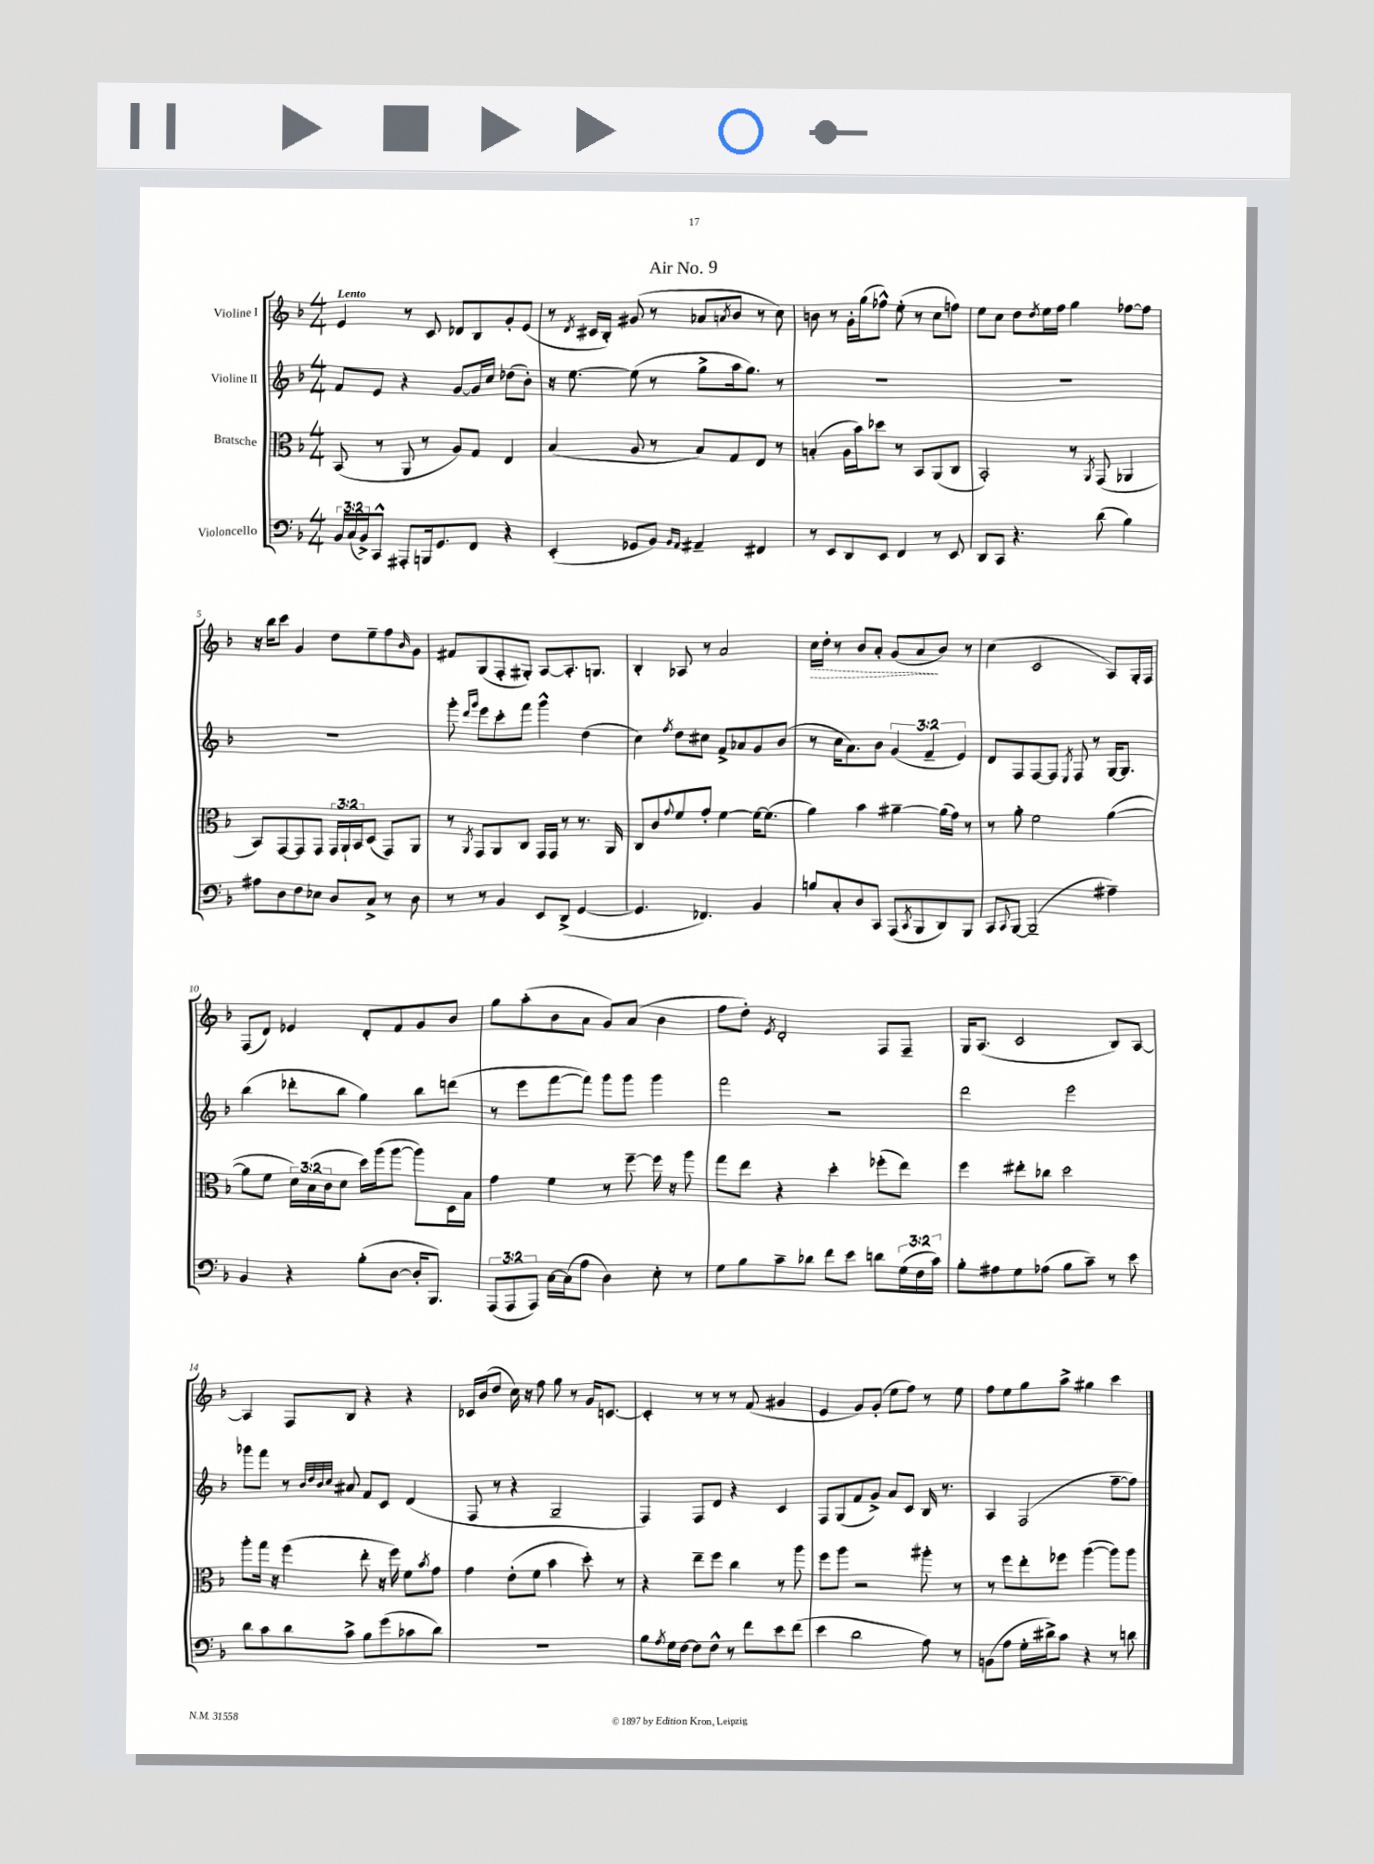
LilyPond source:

\header { title = "Air No. 9" }
<<
\new StaffGroup <<
\new Staff = "s0" \with { instrumentName = "Violine I" } {
    \clef treble \key f \major \numericTimeSignature \time 4/4 \tempo "Lento"
    e'4 r8 c'8 des'8 bes8 g'8-. e'8( |
    r8 \acciaccatura { d'8 } cis'16 bes16-.) gis'8( r8 aes'8 \acciaccatura { a'8 } bes'8 r8 c''8) |
    b'8 r8 g'16-. g''16( fes''8-^) e''8-.( r8 c''8 f''8) |
    e''8 c''8 d''8 \acciaccatura { d''8 } e''16 f''16 g''4 fes''8~ fes''8 |
    r16 bes''16 c'''8 g'4 d''8 e''8-- f''8 \grace { bes'16 } g'8 |
    fis'8 g8( f8-. gis8-.) a8~ a8.-. g8. |
    bes4-. aes8 r8 a'2 |
    \once \override Hairpin.style = #'dashed-line c''16\> d''16-. r8 bes'8 a'8-. g'8( a'8\! bes'8) r8 |
    c''4( c'2 a8) g16-. f16 |
    f8( d'8) ees'4 d'8-. f'8 g'8 bes'8 |
    g''8 a''8-.( bes'8 a'8 g'8) a'8( bes'4 |
    f''8 d''8-.) \acciaccatura { e'8 } d'2-. f8 f8-- |
    g16 a8.( c'2 bes8) a8~ |
    a4 f8 bes8 r4 r4 |
    ces'16 bes'16( d''8 c''16) r16 f''8 g''8 r8 g'16 c'8.~ |
    c'4-. r8 r8 r8 f'8( gis'4 |
    e'4 g'8) g'8-.( e''8 f''8) r8 e''8 |
    f''8 e''8 g''8 a''8-> gis''4 c'''4 \bar "|." |
}
\new Staff = "s1" \with { instrumentName = "Violine II" } {
    \clef treble \key f \major \numericTimeSignature \time 4/4 \override Staff.TupletNumber.text = #tuplet-number::calc-fraction-text
    f'8 e'8 r4 g'8~ g'16 c''16 des''8( bes'8-.) |
    r16 e''8.~ e''8( r8 g''8-> a''16 g''8.) r8 |
    R1 |
    R1 |
    R1 |
    g'''8-. \grace { d'''16 g'''16 } e'''8 c'''8-. f'''8 g'''4-^ d''4( |
    c''4) \acciaccatura { f''8 } d''8 cis''8 f'8-> aes'8 g'8 bes'8( |
    r8 c''16 a'8.) bes'8 \tuplet 3/2 { g'4( f'4-- e'4) } |
    d'8 f8 f8~ f8 \acciaccatura { e8 } f8 r8 g16~ g8. |
    bes''4( des'''8-. bes''8 g''4) bes''8 d'''8( |
    r8 e'''8 f'''8~ f'''8) g'''8 g'''8 g'''4 |
    f'''2 r2 |
    d'''2 e'''2 |
    ges'''8 f'''8 r8 \grace { bes'32 d''32 bes'32 c''32 } ais'8 f'8 c'8 d'4( |
    f8 r8 r4 g2-- |
    f4) f8 d'8 r4 c'4 |
    f8 g8( f'8 g'8->) a'8 c'8 bes16 r8. |
    a4 f2( f''8~-- f''8) \bar "|." |
}
\new Staff = "s2" \with { instrumentName = "Bratsche" } {
    \clef alto \key f \major \numericTimeSignature \time 4/4 \override Staff.TupletNumber.text = #tuplet-number::calc-fraction-text
    bes,8( r8 a,8 r8 a8) g8 e4 |
    bes4( a8 r8 bes8) g8 e8 r8 |
    b4-.( a16 bes'16) des''8 r8 bes,8 a,8( c8 |
    bes,2-.) r8 \acciaccatura { a,8 } g,8( aes,4 |
    bes,8) g,8~ g,8 g,8 \tuplet 3/2 { g,16 a,16-! bes,16 } d8( g,8) a,8 |
    r8 \acciaccatura { a,8 } g,8 a,8 c8 g,16 g,16 r8 r8. a,16 |
    c8 c'8 \appoggiatura { g'8 } f'8 g'8-. f'4~ f'16~ f'8.( |
    a'4) bes'4 ais'4~-- ais'16( g'16) r8 |
    r8 a'8-. f'2 a'4~( |
    a'8 f'8 \tuplet 3/2 { d'16) bes16( c'16 } d'8 d''16) a''16( a''8~ a''8) d16 bes16 |
    g'4 f'4 r8 f''8~-- f''16 r16 a''8 |
    g''8 e''8 r4 d''4-. fes''8-.( e''8) |
    f''4 eis''8-. ces''8 d''2 |
    a''8-. g''16 r16 f''4( e''8-. r16 f''16) f'8 \acciaccatura { bes'8 } g'8 |
    g'4 e'8-.( f'8 bes'4 d''8-.) r8 |
    r4 e''8-- f''8 c''4 r8 a''8 |
    f''8 a''8 r2 ais''8-. r8 |
    r8 f''8 e''8-. fes''8 a''4~( a''8) a''8 \bar "|." |
}
\new Staff = "s3" \with { instrumentName = "Violoncello" } {
    \clef bass \key f \major \numericTimeSignature \time 4/4 \override Staff.TupletNumber.text = #tuplet-number::calc-fraction-text
    \tuplet 3/2 { bes,16 c16( bes,16->) } c,8-^ ais,,8-. b,,16 g,8. f,8 r4 |
    e,4-.( ges,8 bes,8) \grace { bes,16 a,16 } ais,4-- fis,4 |
    r8 e,8 d,8 e,8 f,4 r8 e,8 |
    d,8 c,8 r4. d'8( bes4) |
    ais8 d8 f8 ees8 d8 c8-> r8 d8 |
    r8 r8 bes,4 e,8 d,8->( g,4~ |
    g,4. fes,4.) bes,4 |
    b8 c8-. d8 c,8 a,,8( \acciaccatura { c,8 } bes,,8 d,8) bes,,8 |
    c,8 \appoggiatura { c,8 } bes,,8~ bes,,2--( ais4--) |
    bes,4 r4 bes8-.( d8~ d16-. bes,,8.) |
    \tuplet 3/2 { a,,8( a,,8 a,,8) } c16~ c16( a8 d4) e8-. r8 |
    g8 bes8 c'8-- des'8 f'8 e'8 d'8 \tuplet 3/2 { g16( f16 c'16) } |
    bes8-. ais8 g8 aes8( bes8 c'8--) r8 e'8 |
    d'8 c'8 d'8 c'8-> bes8 g'8( ces'8 d'8) |
    R1 |
    bes8 \acciaccatura { a8 } g16 f16~ f8 f8-^ r8 f'8 e'8 f'8( |
    e'4 d'2 a8) r8 |
    b,8( a8 g16-. dis'16->) c'8 r4 r8 d'8 \bar "|." |
}
>>
>>
